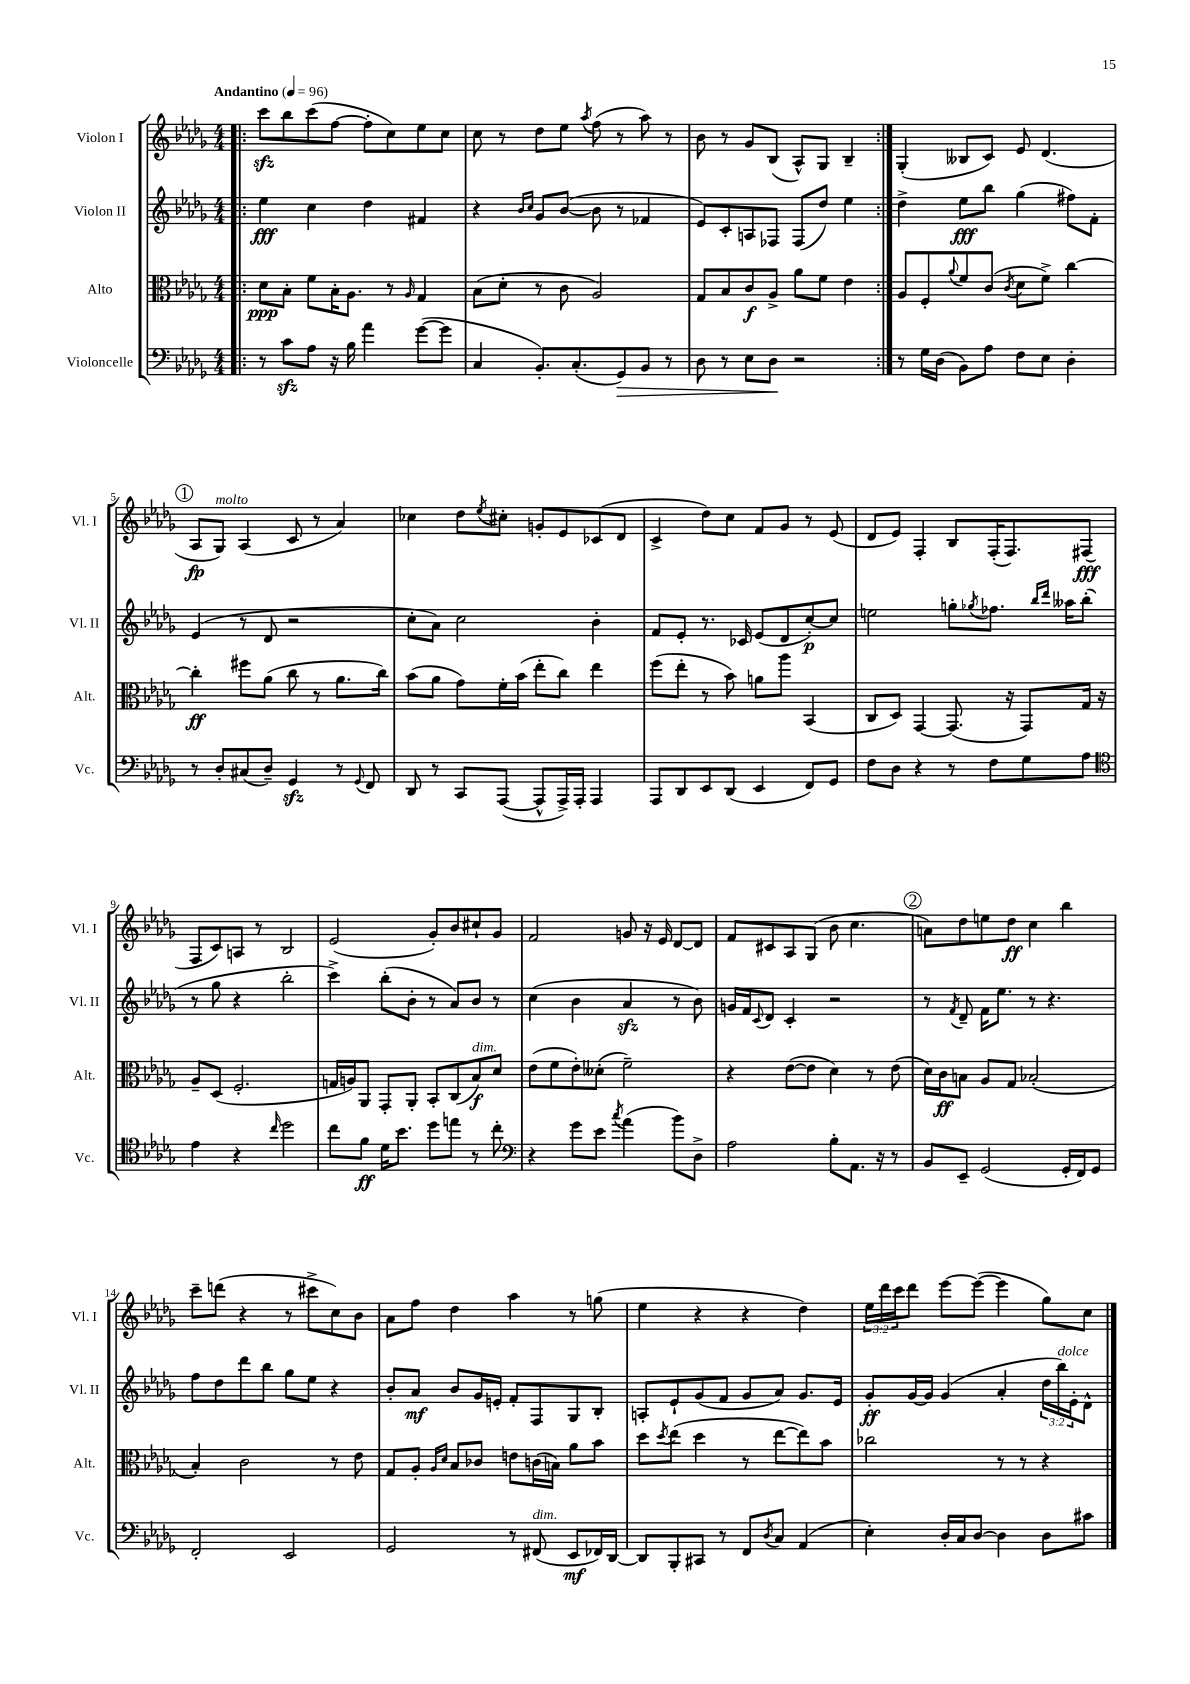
<<
\new StaffGroup <<
\new Staff = "s0" \with { instrumentName = "Violon I" shortInstrumentName = "Vl. I" } {
    \clef treble \key des \major \numericTimeSignature \time 4/4 \override Staff.TupletNumber.text = #tuplet-number::calc-fraction-text \tempo "Andantino" 4 = 96
    \repeat volta 2 { \bar ".|:" c'''8\sfz bes''8 c'''8( f''8~ f''8-. c''8) ees''8 c''8 |
    c''8 r8 des''8 ees''8 \acciaccatura { aes''8 } f''8( r8 aes''8) r8 |
    bes'8 r8 ges'8 bes8( aes8-^) ges8 bes4-- | }
    ges4-.( beses8 c'8) ees'8 des'4.( |
    \mark \markup { \circle "1" } aes8\fp ges8^\markup { \italic "molto" }) aes4( c'8 r8 aes'4) |
    ces''4 des''8 \acciaccatura { ees''8 } cis''8-. g'8-. ees'8 ces'8( des'8 |
    c'4-> des''8) c''8 f'8 ges'8 r8 ees'8( |
    des'8 ees'8) f4-. bes8 f16-.( f8.) fis8\fff( |
    f8 c'8) a8 r8 bes2 |
    ees'2( ges'8-.) bes'8 cis''8-! ges'8 |
    f'2 g'8 r16 ees'16 des'8~ des'8 |
    f'8 cis'8 aes8 ges8( bes'8 c''4. |
    \mark \markup { \circle "2" } a'8) des''8 e''8 des''8\ff c''4 bes''4 |
    c'''8-- d'''8( r4 r8 cis'''8-> c''8) bes'8 |
    aes'8 f''8 des''4 aes''4 r8 g''8( |
    ees''4 r4 r4 des''4) |
    \tuplet 3/2 { ees''16 des'''16 c'''16 } des'''8 ees'''8~ ees'''8~( ees'''4 ges''8) c''8 \bar "|." |
}
\new Staff = "s1" \with { instrumentName = "Violon II" shortInstrumentName = "Vl. II" } {
    \clef treble \key des \major \numericTimeSignature \time 4/4 \override Staff.TupletNumber.text = #tuplet-number::calc-fraction-text
    \repeat volta 2 { \bar ".|:" ees''4\fff c''4 des''4 fis'4 |
    r4 \grace { bes'16 c''16 } ges'8 bes'8~( bes'8 r8 fes'4 |
    ees'8) c'8-. a8 fes8 fes8( des''8) ees''4 | }
    des''4-> ees''8\fff bes''8 ges''4( fis''8) f'8-. |
    \mark \markup { \circle "1" } ees'4( r8 des'8 r2 |
    c''8-. aes'8) c''2 bes'4-. |
    f'8 ees'8-. r8. ces'16 ees'8( des'8 c''8~-.\p) c''8 |
    e''2 g''8-. \acciaccatura { ges''8 } fes''8. \grace { bes''16 des'''16 } aeses''16 bes''8-.( |
    r8 ges''8 r4 bes''2-. |
    c'''4->) bes''8-.( bes'8-. r8 aes'8) bes'8 r8 |
    c''4( bes'4 aes'4\sfz r8 bes'8) |
    g'16 f'16 \appoggiatura { c'8 } des'8 c'4-. r2 |
    \mark \markup { \circle "2" } r8 \acciaccatura { f'8 } des'8-- f'16 ees''8. r8 r4. |
    f''8 des''8 des'''8 bes''8 ges''8 ees''8 r4 |
    bes'8-. aes'8\mf bes'8 ges'16 e'16-. f'8-. f8 ges8 bes8-. |
    a8-. ees'8-! ges'8( f'8 ges'8 aes'8) ges'8. ees'16 |
    ges'8-.\ff ges'16~ ges'16 ges'4( aes'4-. \tuplet 3/2 { des''16 bes''16^\markup { \italic "dolce" }) ees'16-. } des'8-^ \bar "|." |
}
\new Staff = "s2" \with { instrumentName = "Alto" shortInstrumentName = "Alt." } {
    \clef alto \key des \major \numericTimeSignature \time 4/4
    \repeat volta 2 { \bar ".|:" des'8\ppp bes8-. f'8 bes16-. aes8. r8 \grace { aes16 } ges4 |
    bes8( des'8-. r8 c'8 aes2) |
    ges8 bes8 c'8\f aes8-> aes'8 f'8 ees'4 | }
    aes8 f8-. \appoggiatura { aes'8 } f'8 c'8( \acciaccatura { c'8 } des'8 f'8->) c''4~ |
    \mark \markup { \circle "1" } c''4-.\ff fis''8 aes'8( c''8 r8 aes'8. c''16) |
    bes'8( aes'8 ges'8) f'16-. bes'16( ees''8-. c''8) ees''4 |
    f''8( ees''8-. r8 bes'8) a'8 aes''8 bes,4( |
    c8 des8) ges,4~ ges,8.( r16 ges,8) ges16 r16 |
    aes8-- des8( f2.-. |
    g16 a16) aes,8 ges,8-. aes,8-. bes,8-. c8( bes8\f^\markup { \italic "dim." }) des'8 |
    ees'8( f'8 ees'8-.) deses'8-.( f'2--) |
    r4 ees'8~( ees'8 des'4) r8 ees'8( |
    \mark \markup { \circle "2" } des'16) c'16\ff b8 aes8 ges8 bes2-.( |
    bes4-.) c'2 r8 ees'8 |
    ges8 aes8-. \grace { aes16 des'16 } bes8 ces'8 e'8 c'16( b16) aes'8 bes'8 |
    des''8 \acciaccatura { des''8 } ees''8( des''4 r8 ees''8~ ees''8) bes'8 |
    ces''2 r8 r8 r4 \bar "|." |
}
\new Staff = "s3" \with { instrumentName = "Violoncelle" shortInstrumentName = "Vc." } {
    \clef bass \key des \major \numericTimeSignature \time 4/4
    \repeat volta 2 { \bar ".|:" r8 c'8\sfz aes8 r16 bes16 aes'4 ges'8~( ges'8 |
    c4 bes,8.-.) c8.-.( ges,8\>) bes,8 r8 |
    des8 r8 ees8 des8\! r2 | }
    r8 ges16 des16( bes,8) aes8 f8 ees8 des4-. |
    \mark \markup { \circle "1" } r8 des8-. cis8( des8--) ges,4\sfz r8 \appoggiatura { ges,8 } f,8 |
    des,8 r8 c,8 aes,,8~( aes,,8-^ aes,,16->) aes,,16-. aes,,4 |
    aes,,8 des,8 ees,8 des,8( ees,4 f,8) ges,8 |
    f8 des8 r4 r8 f8 ges8 aes8 |
    \clef tenor ees'4 r4 \grace { c''16 } des''2 |
    c''8 f'8\ff des'16 bes'8. des''8 e''8 r8 c''8-. |
    \clef bass r4 ges'8 ees'8 \acciaccatura { c''8 } aes'4( bes'8) des8-> |
    aes2 bes8-. aes,8. r16 r8 |
    \mark \markup { \circle "2" } bes,8 ees,8-- ges,2( ges,16-. f,16) ges,8 |
    f,2-. ees,2 |
    ges,2 r8 fis,8^\markup { \italic "dim." }( ees,8\mf fes,16) des,16~ |
    des,8 bes,,8-. cis,8 r8 f,8 \acciaccatura { des8 } c8 aes,4( |
    ees4-.) des16-. c16 des8~ des4 des8 cis'8 \bar "|." |
}
>>
>>
